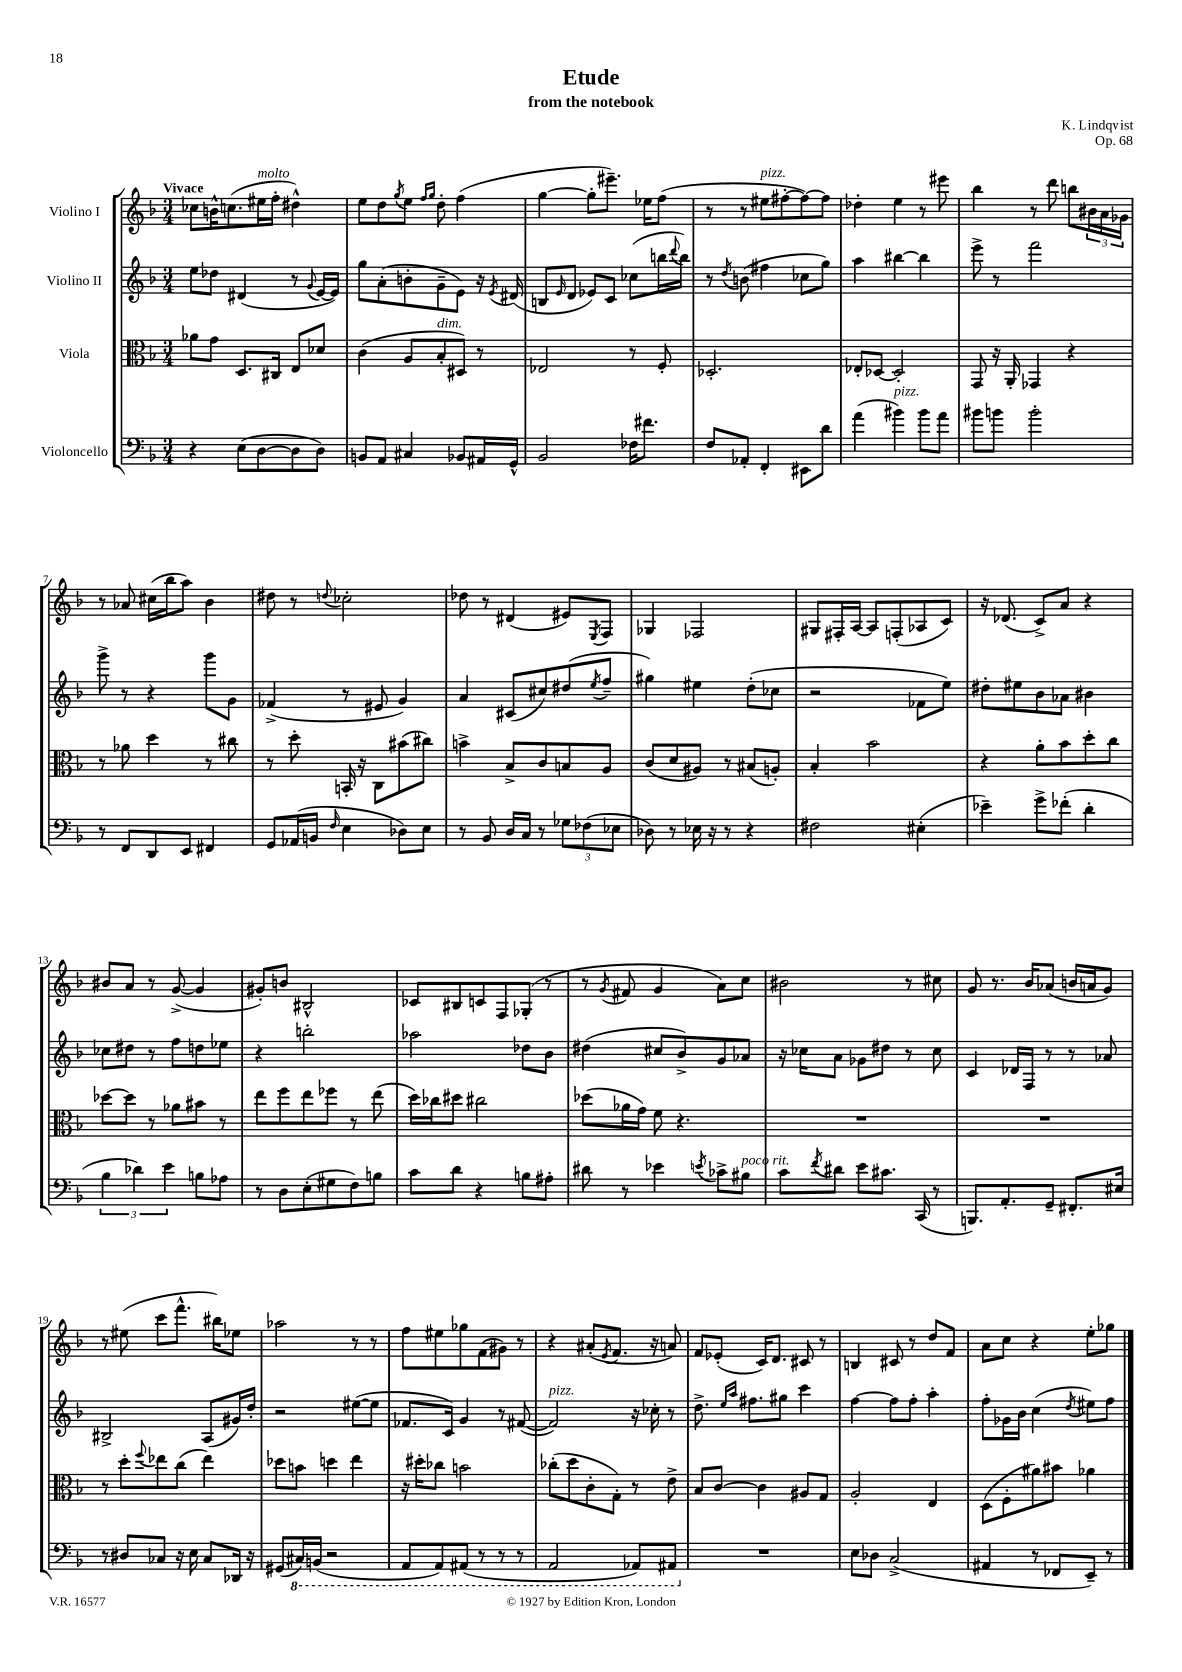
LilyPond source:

\header { title = "Etude" composer = "K. Lindqvist" subtitle = "from the notebook" opus = "Op. 68" }
<<
\new StaffGroup <<
\new Staff = "s0" \with { instrumentName = "Violino I" } {
    \clef treble \key f \major \numericTimeSignature \time 3/4 \tempo "Vivace"
    ces''8 b'16-^ c''8.( eis''16^\markup { \italic "molto" } f''16-. dis''4-^) |
    e''8 d''8 \acciaccatura { g''8 } e''8 \grace { f''16 g''16 } d''8-. f''4( |
    g''4~ g''8-. eis'''8.--) ees''16 f''8( |
    r8 r8 eis''8^\markup { \italic "pizz." } fis''8~-. fis''8~) fis''8 |
    des''4-. e''4 r8 eis'''8 |
    bes''4 r8 d'''8 b''8 \tuplet 3/2 { bis'16 a'16 ges'16 } |
    r8 aes'8 cis''16( bes''16 a''8) bes'4 |
    dis''8 r8 \appoggiatura { d''8 } ces''2-. |
    des''8 r8 dis'4( eis'8) \acciaccatura { e8 } f8 |
    ges4 fes2 |
    gis8 fis16-. a16~ a8 f8-.( aes8 c'8) |
    r16 des'8.( c'8->) a'8 r4 |
    bis'8 a'8 r8 g'8~->( g'4 |
    gis'8-.) b'8 bis2-^ |
    ces'8 bis8 c'8 f8 ges8-.( r8 |
    r8 \acciaccatura { g'8 } fis'8 g'4 a'8) c''8 |
    bis'2 r8 cis''8 |
    g'8 r8. bes'16 aes'8( b'16 a'16 g'8) |
    r8 eis''8( c'''8 f'''8.-^ bis''16) ees''8 |
    aes''2 r8 r8 |
    f''8 eis''8 ges''8 f'8( gis'8) r8 |
    r4 ais'8-.( \acciaccatura { e'8 } f'8. r16 a'8) |
    f'8 ees'8-.( c'16) d'8. cis'8 r8 |
    b4 cis'8 r8 d''8 f'8 |
    a'8 c''8 r4 e''8-. ges''8 \bar "|." |
}
\new Staff = "s1" \with { instrumentName = "Violino II" } {
    \clef treble \key f \major \numericTimeSignature \time 3/4
    e''8 des''8 dis'4( r8 \appoggiatura { g'8 } e'16~ e'16) |
    g''8 a'8-.( b'8-. g'8-- e'8) r16 \acciaccatura { e'8 } dis'16( |
    b8 \grace { e'16 } d'8 ees'8) c'8 ces''8( b''16 \appoggiatura { d'''8 } b''16) |
    r8 \acciaccatura { d''8 } b'8( fis''4 ces''8 g''8) |
    a''4 bis''4~ bis''4 |
    e'''8-> r8 f'''2 |
    g'''8-> r8 r4 g'''8 g'8 |
    fes'4->( r8 eis'8 g'4) |
    a'4 cis'8( cis''8) dis''8( \acciaccatura { e''8 } f''8-- |
    gis''4) eis''4 d''8-.( ces''8 |
    r2 fes'8 e''8) |
    dis''8-. eis''8 bes'8 aes'8 bis'4 |
    ces''8 dis''8 r8 f''8 d''8 ees''8 |
    r4 b''2-. |
    aes''2 des''8 bes'8 |
    dis''4( cis''8 bes'8->) g'8 aes'8 |
    r16 ces''16 a'8 ges'8 dis''8 r8 ces''8 |
    c'4 des'16 f16 r8 r8 aes'8 |
    bis2-> a8( gis'16) d''16-. |
    r2 eis''8~( eis''8 |
    fes'8. c'16) g'4 r8 fis'8~( |
    fis'2^\markup { \italic "pizz." }) r16 ces''16-. r8 |
    d''8.-> \grace { e''16 a''16 } fis''8. gis''8 c'''4 |
    f''4~ f''8 f''8-. a''4-. |
    f''8-. ges'16 bes'16 c''4( \acciaccatura { d''8 } eis''8) f''8 \bar "|." |
}
\new Staff = "s2" \with { instrumentName = "Viola" } {
    \clef alto \key f \major \numericTimeSignature \time 3/4
    aes'8 g'8 d8. cis16 e8 des'8 |
    c'4( a8 bes8-.^\markup { \italic "dim." } dis8) r8 |
    ees2 r8 f8-. |
    des2.-. |
    ees8-. des8~ des2-. |
    g,8 r16 a,16-. ges,4 r4 |
    r8 aes'8 d''4 r8 cis''8 |
    r8 d''8-. b,16-. r16 c8 bis'8( cis''8) |
    b'4-> bes8-> c'8 b8 a8 |
    c'8( d'8 ais8) r8 bis8( a8-.) |
    bes4-. bes'2 |
    r4 a'8-. bes'8 d''8-. c''8 |
    des''8~ des''8 r8 aes'8 bis'8 r8 |
    e''8 f''8 e''8 fes''8 r8 e''8( |
    d''16) ces''16 dis''8 cis''2 |
    des''8( aes'16 g'16) f'8 r4. |
    R2. |
    R2. |
    r8 d''8-. \appoggiatura { f''8 } ees''8 c''8( ees''4) |
    des''8 b'8 d''4 e''4 |
    r16 dis''16-. ces''8 b'2 |
    ces''8-.( d''8 c'8-. g8-.) r8 e'8-> |
    bes8 c'8~ c'4 ais8 g8 |
    a2-. e4 |
    d8( f8-. ais'8) bis'8 aes'4 \bar "|." |
}
\new Staff = "s3" \with { instrumentName = "Violoncello" } {
    \clef bass \key f \major \numericTimeSignature \time 3/4
    r4 e8( d8~ d8 d8) |
    b,8 a,8 cis4 bes,8 ais,16 g,16-^ |
    bes,2 fes16 fis'8. |
    f8 aes,8-. f,4-. eis,8 d'8 |
    a'4( bis'4^\markup { \italic "pizz." }) bis'8 a'8 |
    bis'8 b'8 b'2-. |
    r8 f,8 d,8 e,8 fis,4 |
    g,8 aes,16( b,16 \grace { f16 } e4 des8) e8 |
    r8 bes,8 d16 c16 r8 \tuplet 3/2 { ges8 fes8( ees8 } |
    des8) r8 ees16 r16 r8 r4 |
    fis2 eis4-.( |
    ees'4--) g'8-> fes'8-.( d'4-. |
    \tuplet 3/2 { bes4 des'4) e'4 } b8 aes8 |
    r8 d8 e8-.( gis8 f8) b8 |
    c'8 d'8 r4 b8 ais8-. |
    dis'8 r8 ees'4 \acciaccatura { e'8 } ces'8-> bis8^\markup { \italic "poco rit." } |
    c'8 \acciaccatura { f'8 } dis'8 e'8 cis'8. c,16( r8 |
    b,,8.) a,8.-. g,8-- fis,8.-. eis16 |
    r8 dis8 ces8 r16 e16 ces8 des,16 r16 |
    gis,8( \ottava #-1 cis,16) b,,16( r2 |
    a,,8 a,,8) ais,,8( r8 r8 r8 |
    a,,2 aes,,8) ais,,8 \ottava #0 |
    R2. |
    e8 des8 c2->( |
    ais,4 r8 fes,8 e,8--) r8 \bar "|." |
}
>>
>>
